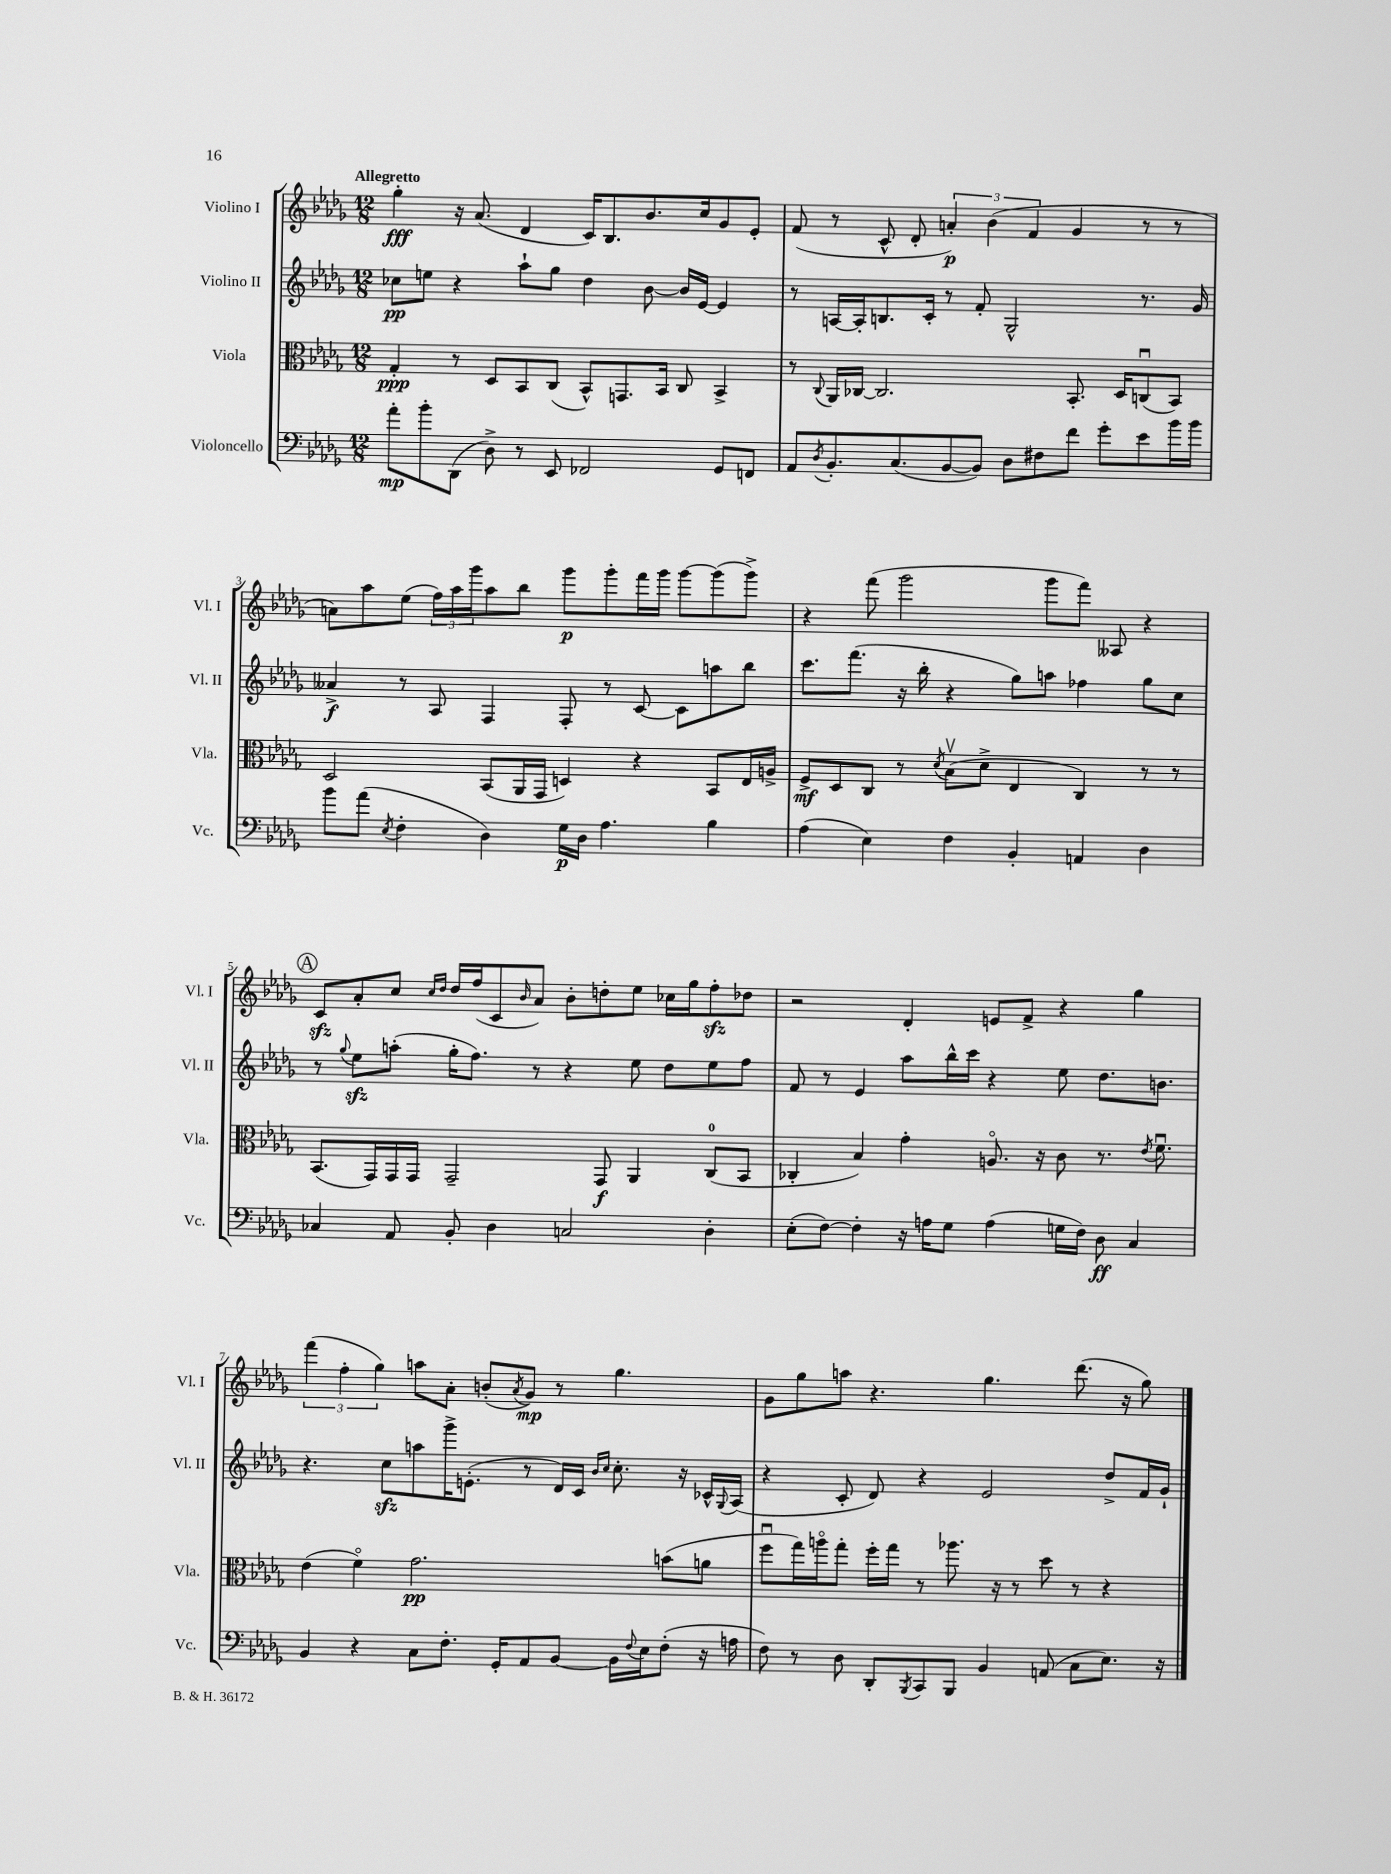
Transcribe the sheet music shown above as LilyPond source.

<<
\new StaffGroup <<
\new Staff = "s0" \with { instrumentName = "Violino I" shortInstrumentName = "Vl. I" } {
    \clef treble \key des \major \numericTimeSignature \time 12/8 \tempo "Allegretto"
    ges''4-.\fff r16 aes'8.( des'4 c'16) bes8. bes'8. c''16 ges'8 ees'8-. |
    f'8( r8 c'8-^ des'8-. \tuplet 3/2 { a'4-.\p) bes'4( f'4 } ges'4 r8 r8 |
    a'8) aes''8 ees''8( \tuplet 3/2 { f''16) aes''16 ges'''16 } aes''8 bes''8 ges'''8\p ges'''8-. f'''16 ges'''16 ges'''8~ ges'''8( ges'''8->) |
    r4 f'''8( ges'''2 ges'''8 f'''8) aeses8 r4 |
    \mark \markup { \circle "A" } c'8\sfz aes'8-. c''8 \grace { c''16 des''16 } des''16 f''16( c'8 \grace { bes'16 } aes'8) bes'8-. d''8-. ees''8 ces''16 ges''16 f''8-.\sfz des''8 |
    r2 des'4-. e'8 f'8-> r4 ges''4 |
    \tuplet 3/2 { f'''4( f''4-. ges''4) } a''8 aes'8-. b'8-.( \acciaccatura { aes'8 } ges'8\mp) r8 ges''4. |
    ges'8 ges''8 a''8 r4. ges''4. des'''8.( r16 ges''8) \bar "|." |
}
\new Staff = "s1" \with { instrumentName = "Violino II" shortInstrumentName = "Vl. II" } {
    \clef treble \key des \major \numericTimeSignature \time 12/8
    ces''8\pp e''8 r4 aes''8-! ges''8 des''4 bes'8~ bes'16 ees'16~ ees'4 |
    r8 a16~ a16-. b8. c'16-. r8 f'8-. ges2-^ r8. ges'16 |
    aeses'4->\f r8 aes8 f4 f8-. r8 c'8~ c'8 a''8 bes''8 |
    c'''8. f'''8.( r16 bes''16-. r4 ges''8) a''8 fes''4 ges''8 c''8 |
    \mark \markup { \circle "A" } r8 \appoggiatura { ges''8 } ees''8\sfz a''8-.( ges''16-. f''8.) r8 r4 ees''8 des''8 ees''8 f''8 |
    f'8 r8 ees'4 aes''8 bes''16-^ c'''16 r4 ees''8 des''8. b'8. |
    r4. c''8\sfz a''8 ges'''16-> e'8.-.( r8 des'16) c'16 \grace { bes'16 c''16 } c''8.-. r16 ces'16-^ \appoggiatura { ges8 } aes16( |
    r4 c'8-. des'8) r4 ees'2 des''8-> f'16 ges'16-! \bar "|." |
}
\new Staff = "s2" \with { instrumentName = "Viola" shortInstrumentName = "Vla." } {
    \clef alto \key des \major \numericTimeSignature \time 12/8
    ges4-.\ppp r8 des8 bes,8 c8( bes,8-^) g,8. bes,16 c8 bes,4-> |
    r8 \appoggiatura { c8 } aes,16 ces16~ ces2. bes,8.-. des16 c8\downbow( bes,8) |
    des2 bes,8( aes,16 ges,16 d4) r4 bes,8 ees16 a16-> |
    f8->\mf des8 c8 r8 \acciaccatura { des'8 } bes8\upbow( des'8-> ees4 c4) r8 r8 |
    \mark \markup { \circle "A" } bes,8.( ges,16) ges,16 ges,16 ges,2-- ges,8\f aes,4 c8-0( bes,8 |
    ces4-. bes4) ges'4-. a8.\flageolet r16 c'8 r8. \acciaccatura { ees'8 } f'8.\downbow |
    ees'4( f'4\flageolet) ges'2.\pp b'8( a'8 |
    f''8\downbow ges''16) a''16\flageolet ges''8-. f''16-. ges''16 r8 aes''8. r16 r8 des''8 r8 r4 \bar "|." |
}
\new Staff = "s3" \with { instrumentName = "Violoncello" shortInstrumentName = "Vc." } {
    \clef bass \key des \major \numericTimeSignature \time 12/8
    aes'8-.\mp bes'8-. des,8( des8->) r8 ees,8 fes,2 ges,8 f,8 |
    aes,8 \acciaccatura { des8 } bes,8.-. c8.( bes,8~ bes,8) des8 fis8 f'8 ges'8-. ees'8 bes'16 bes'16 |
    bes'8 aes'8( \acciaccatura { ees8 } f4-. des4) ges16\p des16 aes4. bes4 |
    aes4( ees4) f4 bes,4-. a,4 des4 |
    \mark \markup { \circle "A" } ces4 aes,8 bes,8-. des4 c2 des4-. |
    ees8-.( f8~) f4-. r16 a16 ges8 a4( g16 f16) des8\ff c4 |
    bes,4 r4 c8 f8.-. ges,16-. aes,8 bes,8~ bes,16 \appoggiatura { f8 } ees16 f8-.( r16 a16 |
    f8) r8 des8 des,8-. \acciaccatura { bes,,8 } c,8 bes,,8 bes,4 a,8( c8 ees8.) r16 \bar "|." |
}
>>
>>
